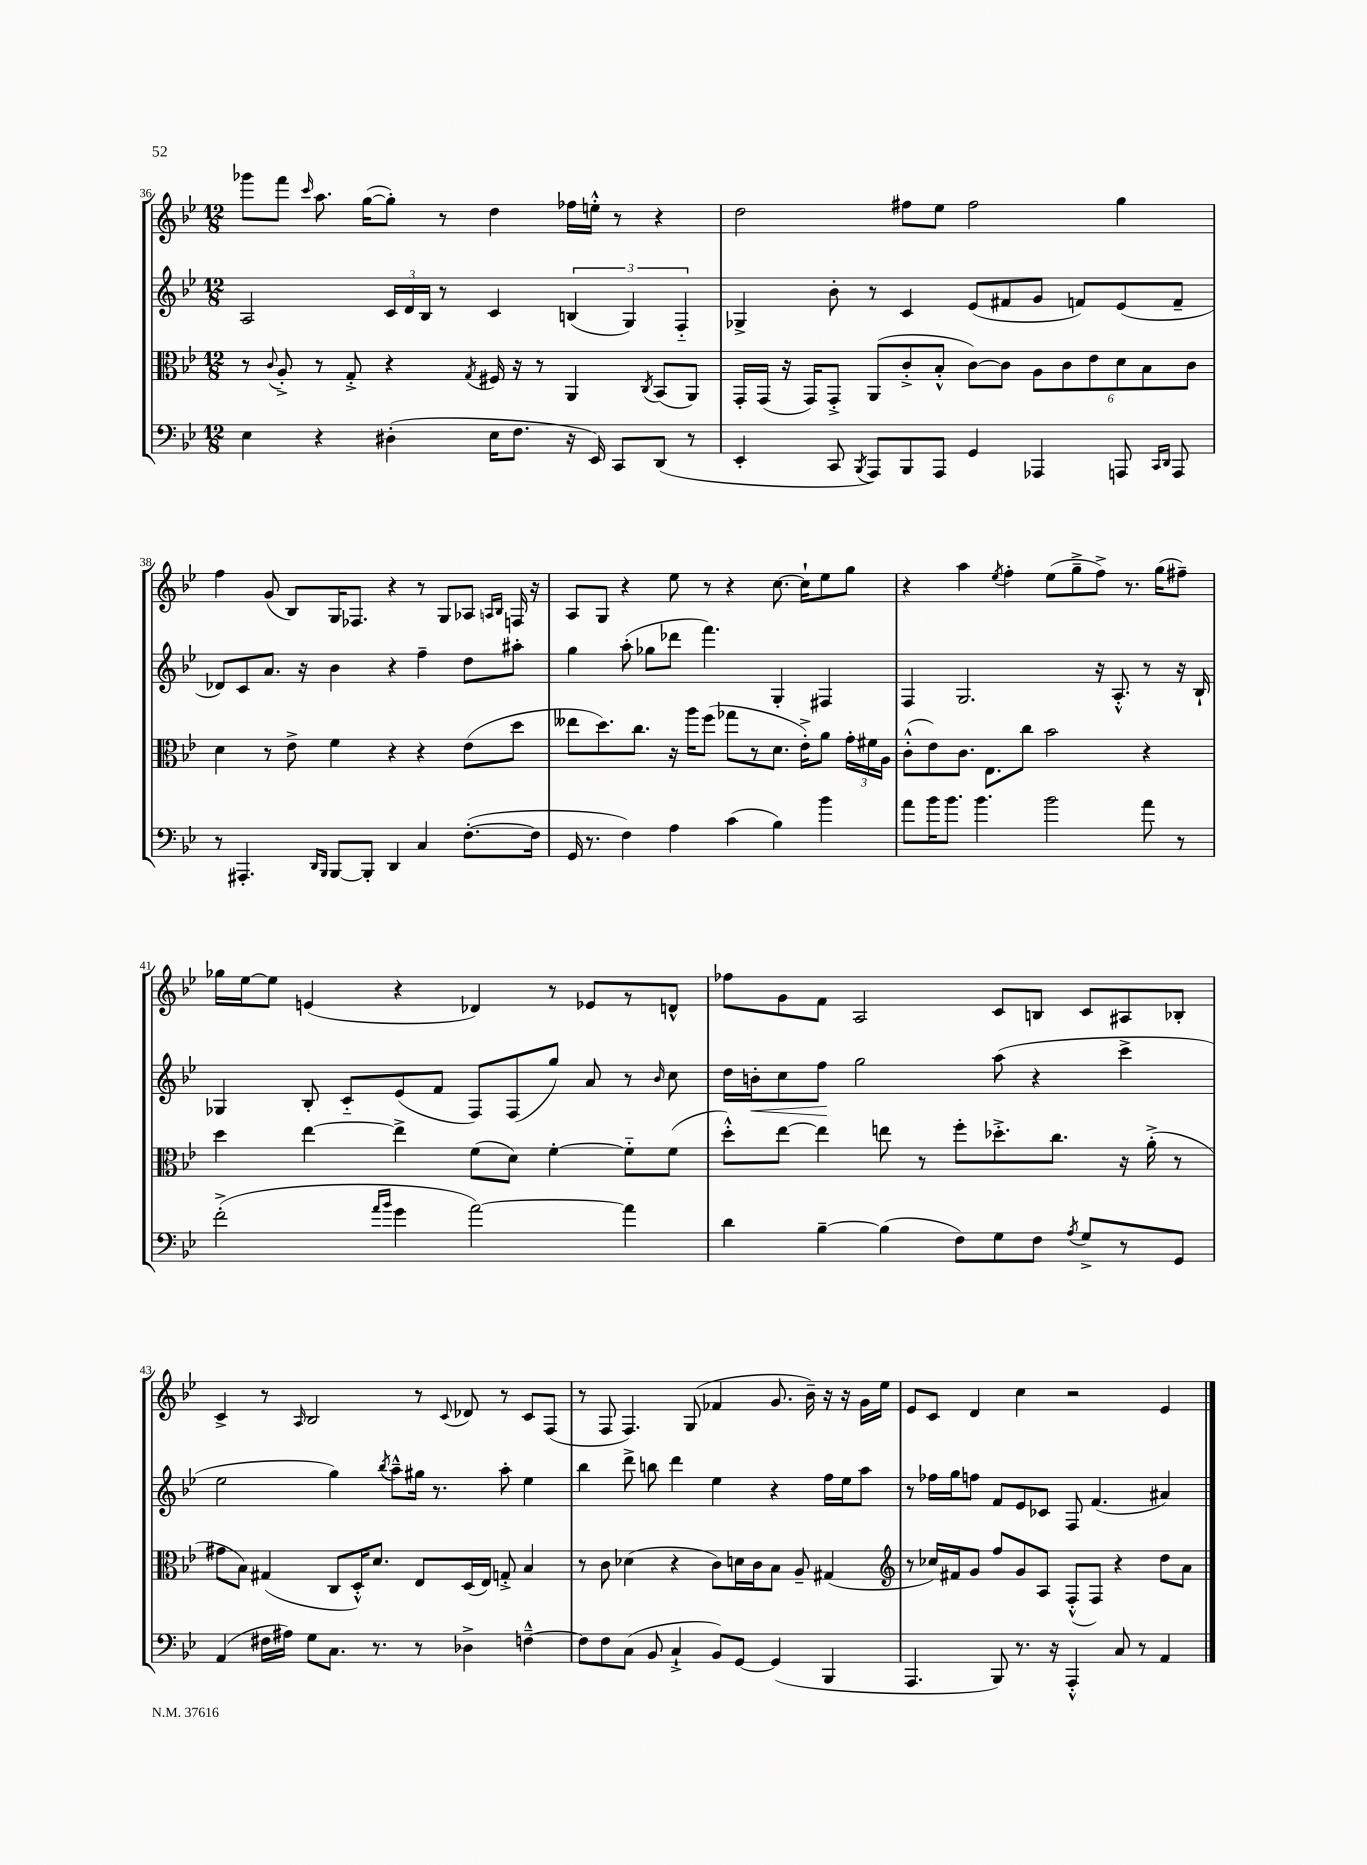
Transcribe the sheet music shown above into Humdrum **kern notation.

**kern	**kern	**kern	**kern
*staff4	*staff3	*staff2	*staff1
*clefF4	*clefC3	*clefG2	*clefG2
*k[b-e-]	*k[b-e-]	*k[b-e-]	*k[b-e-]
*M12/8	*M12/8	*M12/8	*M12/8
4E-\	8r	2A/	8ggg-\L
.	8qqc/	.	.
.	8A'^/	.	8fff\J
.	.	.	16qqccc/
4r	8r	.	8.aa\
.	8G'^/	.	.
.	.	.	([16gg\LK
(4D#'\	4r	24c/LL	8gg'\]J)
.	.	24d/	.
.	.	24B-/JJ	.
.	.	8r	8r
.	8qG/	.	.
16E-\LK	16F#/	4c/	4dd\
8.F\J	16r	.	.
.	8r	.	.
16r	4AA/	(6B/	16ff-\LL
16EE-/)	.	.	16ee'^^\JJ
8CC/L	.	.	8r
.	.	6G/)	.
.	8qC/	.	.
(8DD/J	(8BB-/L	.	4r
.	.	6F'~/	.
8r	8AA/J)	.	.
=	=	=	=
4EE-'/	16GG'/LL	4G-^/	2dd\
.	(16GG/JJ	.	.
.	16r	.	.
.	16GG/LK)	.	.
8CC/	8GG'^/J	8b-'\	.
8qBBB-/	.	.	.
8AAA/L)	(8AA/L	8r	.
8BBB-/	8c'^/	4c/	8ff#\L
8AAA/J	8B-'^^/J	.	8ee-\J
4GG/	[8c\L)	(8e-/L	2ff#\
.	8c\]J	8f#/	.
4AAA-/	12A\L	8g/J	.
.	12c\	.	.
.	.	8f/L)	.
.	12e-\	.	.
8AAA/	12d\	(8e-/	4gg\
.	12B-\	.	.
16qqCC/LL	.	.	.
16qqDD/JJ	.	.	.
8AAA/	.	8f~/J	.
.	12c\J	.	.
=	=	=	=
8r	4d\	8d-/L)	4ff\
4.AAA#'/	.	8c/	.
.	8r	8.a/J	(8g/
.	8e-^\	.	8B-/L)
.	.	16r	.
16qqDD/LL	.	.	.
16qqBBB-/JJ	.	.	.
[8BBB-/L	4f\	4b-\	16G/K
.	.	.	8.F-/J
8BBB-'/]J	.	.	.
4DD/	4r	4r	4r
4C/	4r	4ff~\	8r
.	.	.	8G/L
([8.F'\L	(8e-\L	8dd\L	8A-/J
.	.	.	16qqA/LL
.	.	.	16qqB-/JJ
.	8dd\J	8aa#'\J	16F/
16F\]Jk	.	.	16r
=	=	=	=
16GG/	8ee--\L	4gg\	8A/L
8.r	.	.	.
.	8.dd\)	.	8G/J
4F\)	.	(8aa'\	4r
.	8.cc\J	.	.
.	.	8gg-\L	.
4A\	16r	8ddd-\J	8ee-\
.	16aa\LK	.	.
.	(8ff\J	4.fff\)	8r
(4c\	8gg-\L	.	4r
.	8r	.	.
4B-\)	8.d\J	4G'/	[8.cc\
.	16e-'^\LK)	.	16cc`\]LK
4b-\	8a\J	4F#/	8ee-\
.	24g'\LL	.	8gg\J
.	24f#\	.	.
.	24A\JJ	.	.
=	=	=	=
8a\L	(8c'^^\L	4F/	4r
16b-\K	8e-\)	.	.
8.b-\J	.	.	.
.	8.c\J	2.G/	4aa\
4.b-\	.	.	.
.	8.E-\L	.	.
.	.	.	8qee-/
.	.	.	4ff'\
.	8cc\J	.	.
2b-\	2b-\	.	(8ee-\L
.	.	.	8gg~^\
.	.	16r	8ff^\J)
.	.	8.A'^^/	.
.	.	.	8.r
8a\	4r	8r	.
.	.	.	(16gg\LK
8r	.	16r	8ff#~\J)
.	.	16B-`/	.
=	=	=	=
(2f'^\	4dd\	4G-/	16gg-\LL
.	.	.	[16ee-\J
.	.	.	8ee-\]J
.	[4ee-\	8B-'/	(4e/
.	.	8c'~/L	.
16qqa/LL	.	.	.
16qqb-/JJ	.	.	.
4g\	4ee-^\]	(8e-/	4r
.	.	8f/J	.
[2a\)	(8f\L	8F/L)	4d-/)
.	8d\J)	(8F/	.
.	[4f'\	8gg/J)	8r
.	.	8a/	8e-/L
4a\]	8f'~\]L	8r	8r
.	.	16qqb-/	.
.	(8f\J	8cc\	8d^^/J
=	=	=	=
4d\	8dd'^^\L)	16dd\LL	8ff-\L
.	.	16b'\J	.
.	[8ee-\J	8cc\	8g\
[4B-~\	4ee-\]	8ff\J	8f\J
.	.	2gg\	2A/
(4B-\]	8ee\	.	.
.	8r	.	.
8F\L)	8ff'\L	.	.
8G\	8.dd-'^\	(8aa\	8c/L
8F\J	.	4r	8B/J
.	8.cc\J	.	.
8qA/	.	.	.
8G^/L	.	.	8c/L
8r	16r	4ccc^\	8A#/
.	(16a'^\	.	.
8GG/J	8r	.	8B-'/J
=	=	=	=
(4AA/	8g#\L	2ee-\	4c^/
.	8B-\J)	.	.
16F#\LL	(4G#/	.	8r
16A#\JJ)	.	.	.
.	.	.	16qqA/
8G\L	.	.	2B-/
8.C\J	8C/L	4gg\)	.
.	16D'^^/K)	.	.
8.r	8.d/J	.	.
.	.	8qbb-/	.
.	.	8aa~^^\L	.
8r	8E-/L	16gg#\Jk	8r
.	.	8.r	.
.	.	.	8qqc/
4D-^\	(16D/L	.	8d-/
.	16E-/JJ)	.	.
.	8G'^/	8aa'\	8r
[4F~^^\	4B-/	4ee-\	8c/L
.	.	.	(8F/J
=	=	=	=
8F\]L	8r	4bb-\	8r
8F\	8c\	.	8F/
(8C\J	(4d-\	8ddd^\	4.F/)
8BB-/	.	8bb\	.
4C`^/	4r	4ddd\	.
.	.	.	(8G/
8BB-/L)	8c\L)	4ee-\	4f-/
[8GG/J	16d\L	.	.
.	16c\J	.	.
(4GG/]	8B-\J	4r	8.g/
.	8A~/	.	.
.	.	.	16b-~\)
4BBB-/	(4G#/	16ff\LL	16r
.	.	16ee-\J	16r
.	.	8aa\J	16g\LL
.	.	.	16ee-\JJ
=	=	=	=
*	*clefG2	*	*
4.AAA/	8r	8r	8e-/L
.	16cc-/LL)	16ff-\LL	8c/J
.	16f#/J	16gg\J	.
.	8g/J	8ff\J	4d/
8BBB-/)	8ff/L	8f/L	.
8.r	8g/	8e-/	4cc\
.	8A/J	8c-/J	.
16r	.	.	.
4AAA'^^/	(8F'^^/L	8F/	2r
.	8F/J)	(4.f/	.
8C/	4r	.	.
8r	.	.	.
4AA/	8dd\L	4a#/)	4e-/
.	8a\J	.	.
==	==	==	==
*-	*-	*-	*-
